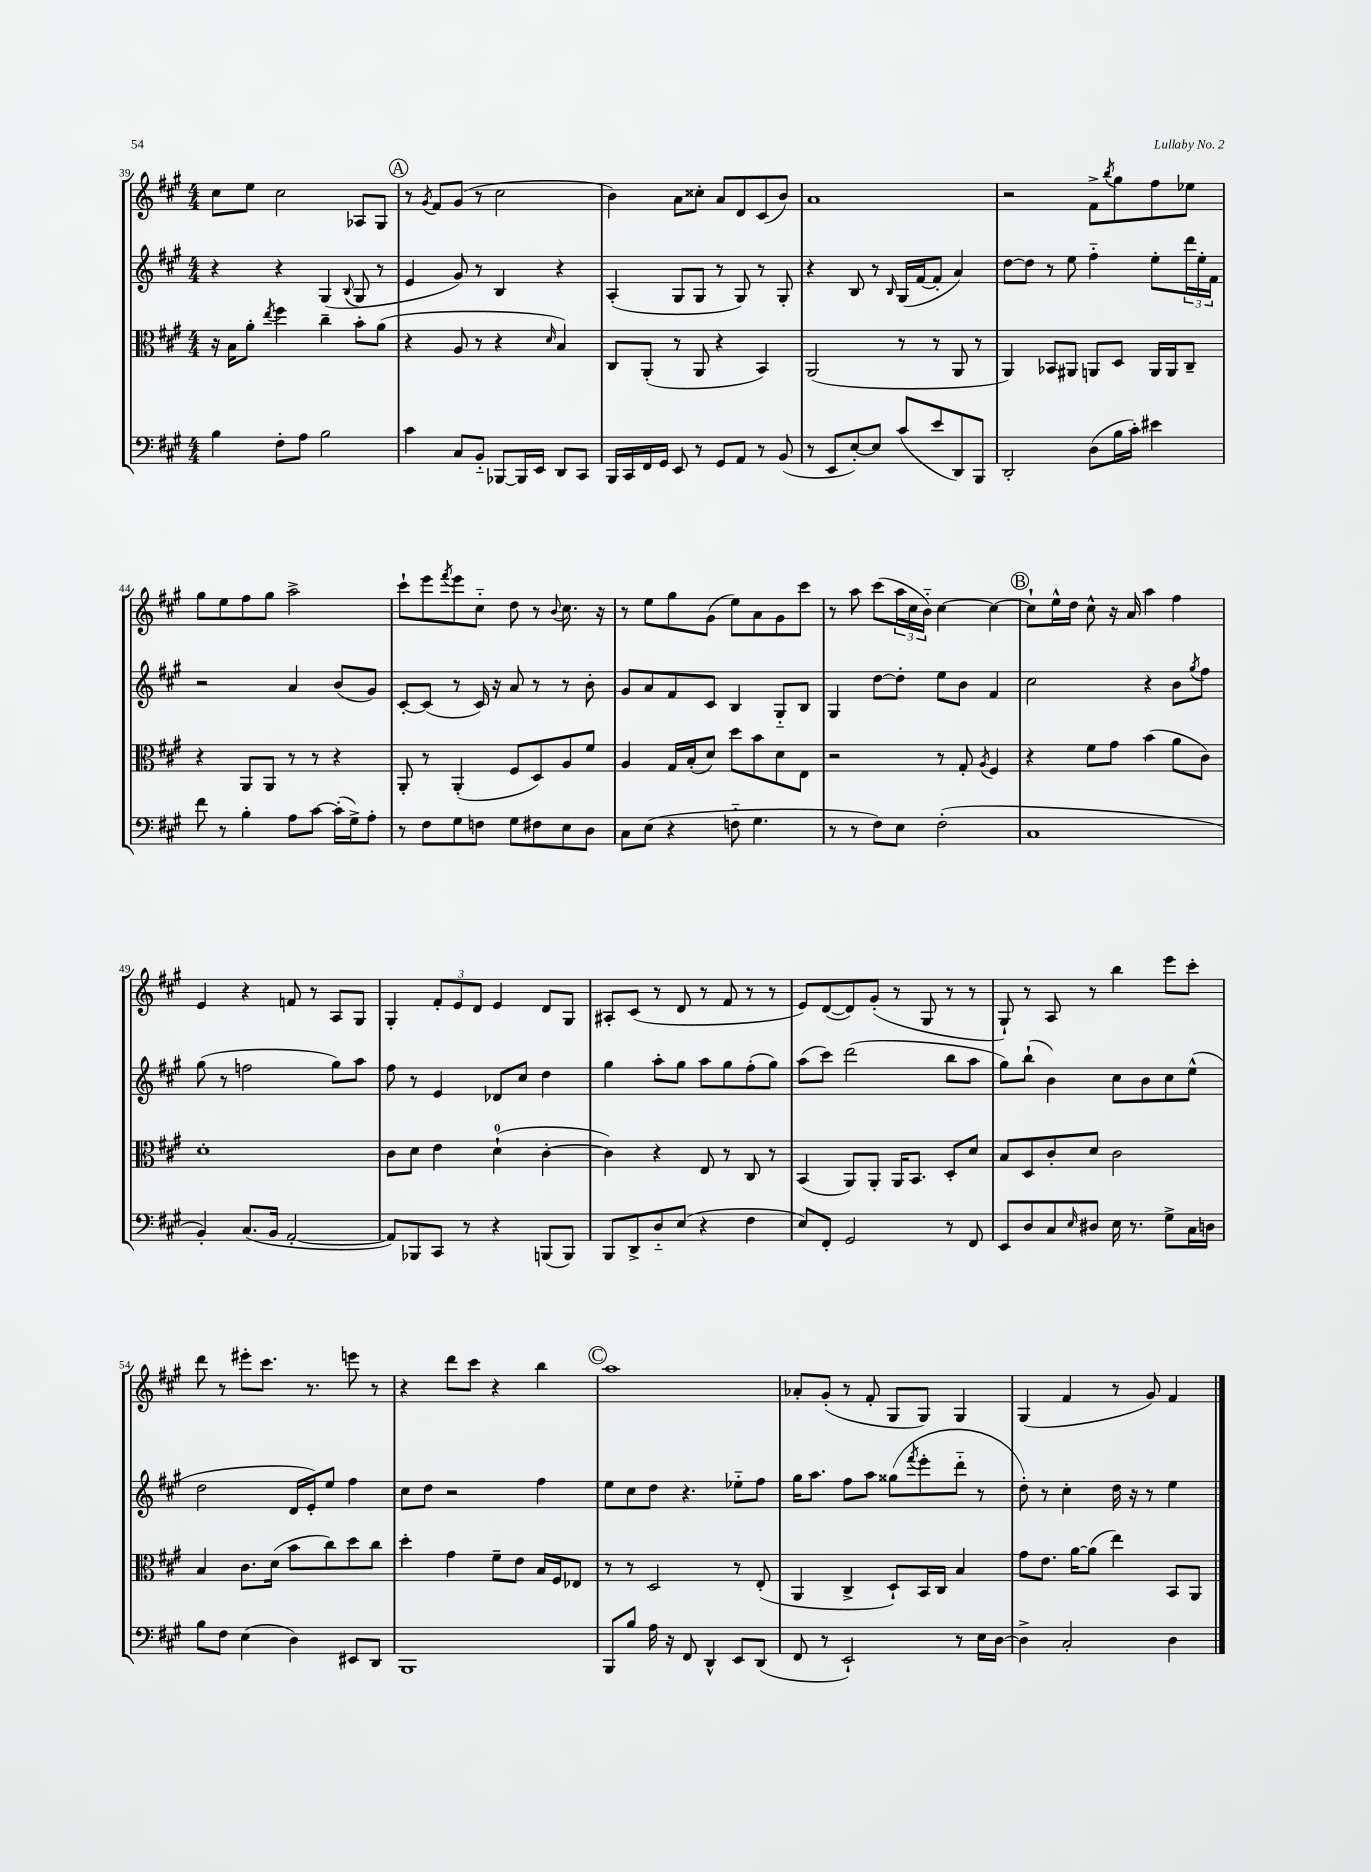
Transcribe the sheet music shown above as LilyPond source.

<<
\new StaffGroup <<
\new Staff = "s0" {
    \clef treble \key a \major \numericTimeSignature \time 4/4
    cis''8 e''8 cis''2 aes8 gis8 |
    \mark \markup { \circle "A" } r8 \acciaccatura { gis'8 } fis'8 gis'8( r8 cis''2 |
    b'4) a'8 cisis''8-. a'8 d'8 cis'8( b'8) |
    a'1 |
    r2 fis'8-> \acciaccatura { b''8 } gis''8 fis''8 ees''8 |
    gis''8 e''8 fis''8 gis''8 a''2-> |
    cis'''8-! e'''8 \acciaccatura { fis'''8 } e'''8 cis''8-_ d''8 r8 \appoggiatura { b'8 } cis''8. r16 |
    r8 e''8 gis''8 gis'8( e''8) a'8 gis'8 cis'''8 |
    r8 a''8 cis'''8( \tuplet 3/2 { a''16 cis''16 b'16-_) } cis''4~ cis''4~ |
    \mark \markup { \circle "B" } cis''8-! e''16-^ d''16 cis''8-^ r16 a'16 a''4 fis''4 |
    e'4 r4 f'8 r8 a8 gis8 |
    gis4-. \tuplet 3/2 { fis'8-. e'8 d'8 } e'4 d'8 gis8 |
    ais8-. cis'8( r8 d'8 r8 fis'8 r8 r8 |
    e'8) d'8~( d'8) gis'8-.( r8 gis8 r8 r8 |
    gis8-!) r8 a8 r8 b''4 e'''8 cis'''8-. |
    d'''8 r8 eis'''8-. cis'''8. r8. e'''8 r8 |
    r4 d'''8 cis'''8 r4 b''4 |
    \mark \markup { \circle "C" } a''1 |
    aes'8-. gis'8-.( r8 fis'8-. gis8 gis8) gis4 |
    gis4( fis'4 r8 gis'8) fis'4 \bar "|." |
}
\new Staff = "s1" {
    \clef treble \key a \major \numericTimeSignature \time 4/4
    r4 r4 gis4( \appoggiatura { b8 } gis8 r8 |
    \mark \markup { \circle "A" } e'4 gis'8) r8 b4 r4 |
    a4-.( gis8 gis8 r8 gis8) r8 gis8-. |
    r4 b8 r8 \grace { b16 } gis16( fis'16~ fis'8-. a'4) |
    d''8~ d''8 r8 e''8 fis''4-_ e''8-. \tuplet 3/2 { d'''16 e''16-. fis'16 } |
    r2 a'4 b'8( gis'8) |
    cis'8~-. cis'8( r8 cis'16) r16 a'8 r8 r8 b'8-. |
    gis'8 a'8 fis'8 cis'8 b4 gis8-_ b8 |
    gis4 d''8~ d''8-. e''8 b'8 fis'4 |
    \mark \markup { \circle "B" } cis''2 r4 b'8 \acciaccatura { gis''8 } fis''8 |
    gis''8( r8 f''2 gis''8) a''8 |
    fis''8 r8 e'4 des'8 cis''8 d''4 |
    gis''4 a''8-. gis''8 a''8 gis''8 fis''8-.( gis''8) |
    a''8( cis'''8) d'''2( b''8 a''8 |
    gis''8) b''8-!( b'4) cis''8 b'8 cis''8 e''8-^( |
    d''2 d'16 e'16-.) e''8 fis''4 |
    cis''8 d''8 r2 fis''4 |
    \mark \markup { \circle "C" } e''8 cis''8 d''8 r4. ees''8-_ fis''8 |
    gis''16 a''8. fis''8 a''8 gisis''8( \acciaccatura { fis'''8 } e'''8-. d'''8-_ r8 |
    d''8-.) r8 cis''4-. d''16 r16 r8 e''4 \bar "|." |
}
\new Staff = "s2" {
    \clef alto \key a \major \numericTimeSignature \time 4/4
    r16 b16 a'8-. \acciaccatura { e''8 } fis''4 cis''4-- b'8-. a'8( |
    \mark \markup { \circle "A" } r4 a8 r8 r4 \grace { d'16 } b4) |
    cis8 a,8-.( r8 a,8 r4 b,4) |
    a,2( r8 r8 a,8 r8 |
    a,4) bes,8 ais,8 a,8 d8 a,16 a,16 cis8-- |
    r4 a,8 a,8 r8 r8 r4 |
    a,8-. r8 a,4-.( fis8 d8) a8 fis'8 |
    a4 gis16 b16-.( d'8) d''8 b'8 d'8 e8 |
    r2 r8 gis8-. \acciaccatura { a8 } fis4 |
    \mark \markup { \circle "B" } r4 fis'8 gis'8 b'4( a'8 cis'8) |
    d'1-. |
    cis'8 d'8 e'4 d'4-0-!( cis'4~-. |
    cis'4) r4 e8 r8 cis8 r8 |
    b,4( a,8) a,8-. a,16 b,8. d8-. d'8 |
    b8 d8 cis'8-. d'8 cis'2 |
    b4 cis'8. d'16( b'8 cis''8) d''8 cis''8 |
    d''4-. gis'4 fis'8-- e'8 b16 fis16 ees8 |
    \mark \markup { \circle "C" } r8 r8 d2 r8 e8-.( |
    a,4 cis4-> d8-!) b,16 cis16 b4 |
    gis'8 e'8. a'16~ a'8( e''4) b,8 a,8 \bar "|." |
}
\new Staff = "s3" {
    \clef bass \key a \major \numericTimeSignature \time 4/4
    b4 fis8-. a8 b2 |
    \mark \markup { \circle "A" } cis'4 cis8 b,8-_ bes,,8~ bes,,16 e,16 d,8 cis,8 |
    b,,16 cis,16 fis,16 gis,16 e,8 r8 gis,8 a,8 r8 b,8( |
    r8 e,8 e8~-.) e8 cis'8( e'8 d,8) b,,8 |
    d,2-. d8( b16 cis'16-.) eis'4 |
    fis'8 r8 b4-. a8 cis'8~ cis'16-.( gis16->) a8-. |
    r8 fis8 gis8 f8 gis8 fis8 e8 d8 |
    cis8 e8( r4 f8-_ gis4. |
    r8 r8 fis8) e8 fis2-.( |
    \mark \markup { \circle "B" } cis1 |
    b,4-.) cis8.( b,16 a,2~-. |
    a,8) bes,,8 cis,8 r8 r4 b,,8( b,,8) |
    b,,8 d,8-> d8-_ e8( r4 fis4 |
    e8) fis,8-. gis,2 r8 fis,8 |
    e,8 d8 cis8 \grace { e16 } dis8 e16 r8. gis8-> cis16 d16 |
    b8 fis8 e4( d4) eis,8 d,8 |
    b,,1 |
    \mark \markup { \circle "C" } b,,8 b8 a16 r16 fis,8 d,4-^ e,8 d,8( |
    fis,8 r8 e,2-!) r8 e16 d16~ |
    d4-> cis2-. d4 \bar "|." |
}
>>
>>
\layout { \context { \Score currentBarNumber = #39 } }
